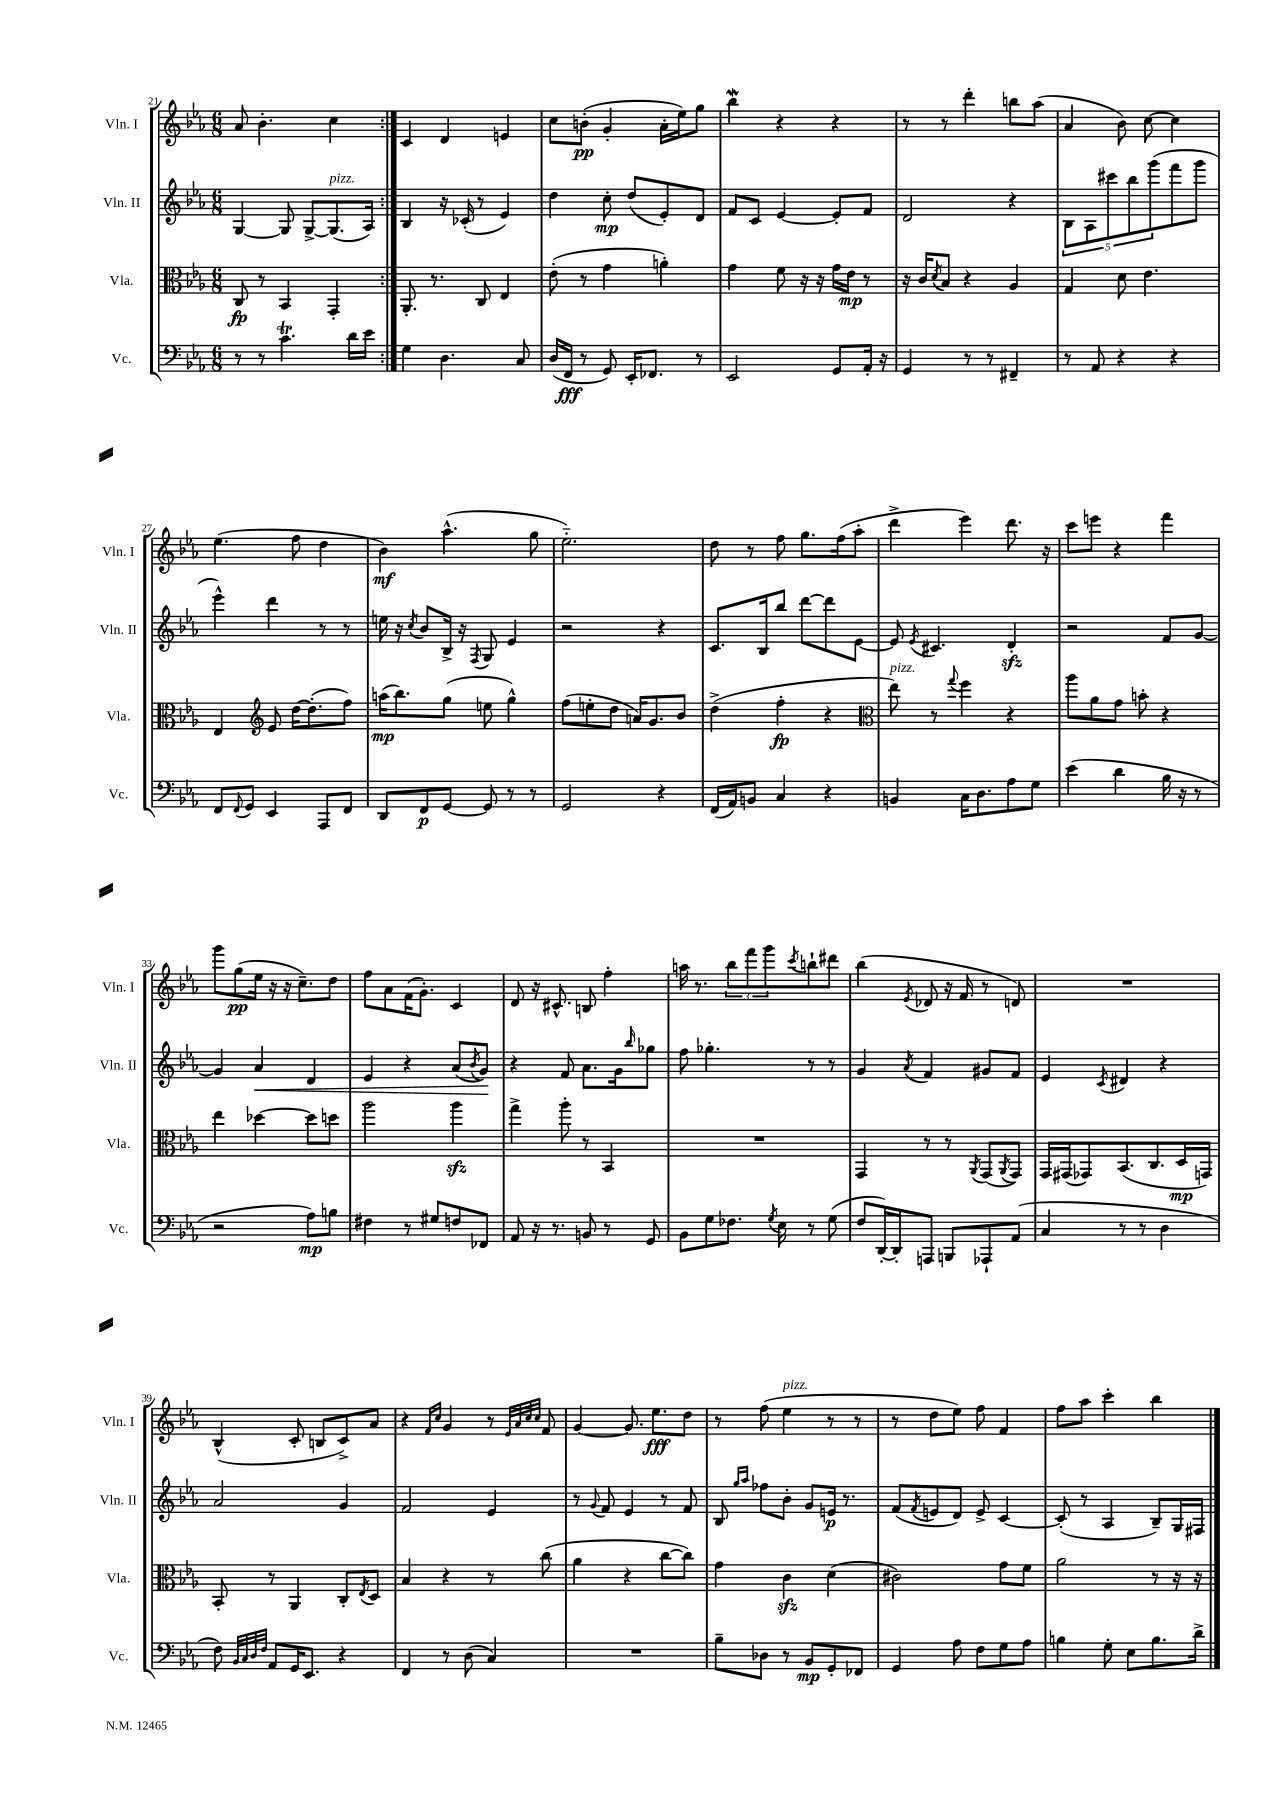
<<
\new StaffGroup <<
\new Staff = "s0" \with { instrumentName = "Vln. I" shortInstrumentName = "Vln. I" } {
    \clef treble \key ees \major \numericTimeSignature \time 6/8
    \repeat volta 2 { aes'8 bes'4.-. c''4 | }
    c'4 d'4 e'4 |
    c''8 b'8-.\pp( g'4-. aes'16-. ees''16) g''8 |
    bes''4\mordent r4 r4 |
    r8 r8 d'''4-. b''8 aes''8( |
    aes'4 bes'8) c''8~ c''4 |
    ees''4.( f''8 d''4 |
    bes'4\mf) aes''4.-^( g''8 |
    ees''2.-_) |
    d''8 r8 f''8 g''8. f''16( aes''8-. |
    d'''4-> ees'''4) d'''8. r16 |
    c'''8 e'''8 r4 f'''4 |
    g'''8 g''8\pp( ees''16 r16 r16 c''8.--) d''8 |
    f''8 aes'8 f'16( g'8.-.) c'4 |
    d'8 r16 cis'8.-^ b8 f''4-. |
    a''16 r8. \tuplet 3/2 { bes''8 f'''8 g'''8 } \acciaccatura { c'''8 } b''8-! dis'''8 |
    bes''4( \acciaccatura { ees'8 } des'8 r16 f'16 r8 d'8) |
    R2. |
    bes4-^( c'8-. b8 c'8->) aes'8 |
    r4 \grace { f'16 c''16 } g'4 r8 \grace { ees'32 aes'32 c''32 c''32 } f'8 |
    g'4~ g'8. ees''8.\fff d''8 |
    r8 f''8( ees''4^\markup { \italic "pizz." } r8 r8 |
    r8 d''8 ees''8) f''8 f'4 |
    f''8 aes''8 c'''4-. bes''4 \bar "|." |
}
\new Staff = "s1" \with { instrumentName = "Vln. II" shortInstrumentName = "Vln. II" } {
    \clef treble \key ees \major \numericTimeSignature \time 6/8
    \repeat volta 2 { g4~ g8 g8~-> g8.^\markup { \italic "pizz." }( aes16) | }
    bes4 r16 ces'16-.( r8 ees'4) |
    d''4 c''8-.\mp d''8( ees'8-.) d'8 |
    f'8 c'8 ees'4~ ees'8-. f'8 |
    d'2 r4 |
    \tuplet 5/4 { bes8 aes8 cis'''8 bes''8 g'''8( } f'''8 g'''8 |
    ees'''4-^) d'''4 r8 r8 |
    e''16 r16 \acciaccatura { c''8 } bes'8 bes16-> r16 \acciaccatura { f8 } g8 ees'4 |
    r2 r4 |
    c'8. bes16 bes''8 d'''8~ d'''8 ees'8~ |
    ees'8 \acciaccatura { ees'8 } cis'4. d'4-.\sfz |
    r2 f'8 g'8~ |
    g'4 aes'4\< d'4 |
    ees'4 r4 aes'8( \acciaccatura { bes'8 } g'8\!) |
    r4 f'8 aes'8. g'16 \grace { bes''16 } ges''8 |
    f''8 ges''4.-. r8 r8 |
    g'4 \acciaccatura { aes'8 } f'4 gis'8 f'8 |
    ees'4 \acciaccatura { c'8 } dis'4 r4 |
    aes'2 g'4 |
    f'2 ees'4 |
    r8 \appoggiatura { g'8 } f'8 ees'4 r8 f'8 |
    bes8 \grace { g''16 aes''16 } fes''8 bes'8-. g'8 e'16\p r8. |
    f'8( \acciaccatura { f'8 } e'8 d'8) e'8-> c'4~ |
    c'8-.( r8 aes4 bes8--) g16 fis16 \bar "|." |
}
\new Staff = "s2" \with { instrumentName = "Vla." shortInstrumentName = "Vla." } {
    \clef alto \key ees \major \numericTimeSignature \time 6/8
    \repeat volta 2 { c8\fp r8 bes,4 g,4-. | }
    aes,8.-. r8. c8 ees4 |
    ees'8-.( r8 g'4 a'4-.) |
    g'4 f'8 r16 r16 g'16 ees'16\mp r8 |
    r16 c'16 \acciaccatura { d'8 } bes8 r4 aes4 |
    g4 d'8 ees'4. |
    ees4 \clef treble ees'8 d''16~ d''8.-.( f''8) |
    a''16\mp( bes''8.) g''8( e''8 g''4-^) |
    f''8( e''8-. d''8 a'16) g'8. bes'8 |
    d''4->( f''4-.\fp r4 |
    \clef alto ees''8^\markup { \italic "pizz." }) r8 \appoggiatura { g''8 } f''4 r4 |
    aes''8 aes'8 g'8 b'8-. r4 |
    ees''4 des''4~ des''8 d''8 |
    aes''2 aes''4\sfz |
    g''4-> aes''8-. r8 bes,4 |
    R2. |
    g,4 r8 r8 \acciaccatura { aes,8 } g,8( \acciaccatura { aes,8 } g,8) |
    g,16 gis,16( ges,8) bes,8.( c8. d16\mp g,16) |
    bes,8-. r8 aes,4 c8-. \acciaccatura { ees8 } d8 |
    bes4 r4 r8 c''8( |
    aes'4 r4 c''8~ c''8) |
    g'4 c'4\sfz d'4( |
    cis'2) g'8 f'8 |
    aes'2 r8 r16 r16 \bar "|." |
}
\new Staff = "s3" \with { instrumentName = "Vc." shortInstrumentName = "Vc." } {
    \clef bass \key ees \major \numericTimeSignature \time 6/8
    \repeat volta 2 { r8 r8 c'4.\trill d'16 ees'16 | }
    g4 d4. c8 |
    d16( f,16\fff r8 g,8) ees,16-. fes,8. r8 |
    ees,2 g,8 aes,16-. r16 |
    g,4 r8 r8 fis,4-- |
    r8 aes,8 r4 r4 |
    f,8 \appoggiatura { f,8 } g,8 ees,4 aes,,8 f,8 |
    d,8 f,8\p g,8~ g,8 r8 r8 |
    g,2 r4 |
    f,16( aes,16) b,8 c4 r4 |
    b,4 c16 d8. aes8 g8 |
    ees'4( d'4 bes16 r16 r8 |
    r2 aes8\mp) b8 |
    fis4 r8 gis8 f8 fes,8 |
    aes,8 r16 r8. b,8 r8 g,8 |
    bes,8 g8 fes8. \acciaccatura { g8 } ees16 r8 g8( |
    f8 d,16~-.) d,16-. a,,8 b,,8 aes,,8-! aes,8( |
    c4 r8 r8 d4 |
    f8) \grace { bes,32 c32 d32 f32 } aes,8 g,16 ees,8. r4 |
    f,4 r8 d8( c4) |
    R2. |
    bes8-- des8 r8 bes,8\mp g,8-. fes,8 |
    g,4 aes8 f8 g8 aes8 |
    b4 g8-. ees8 b8. d'16-> \bar "|." |
}
>>
>>
\layout { \context { \Score currentBarNumber = #21 } }
